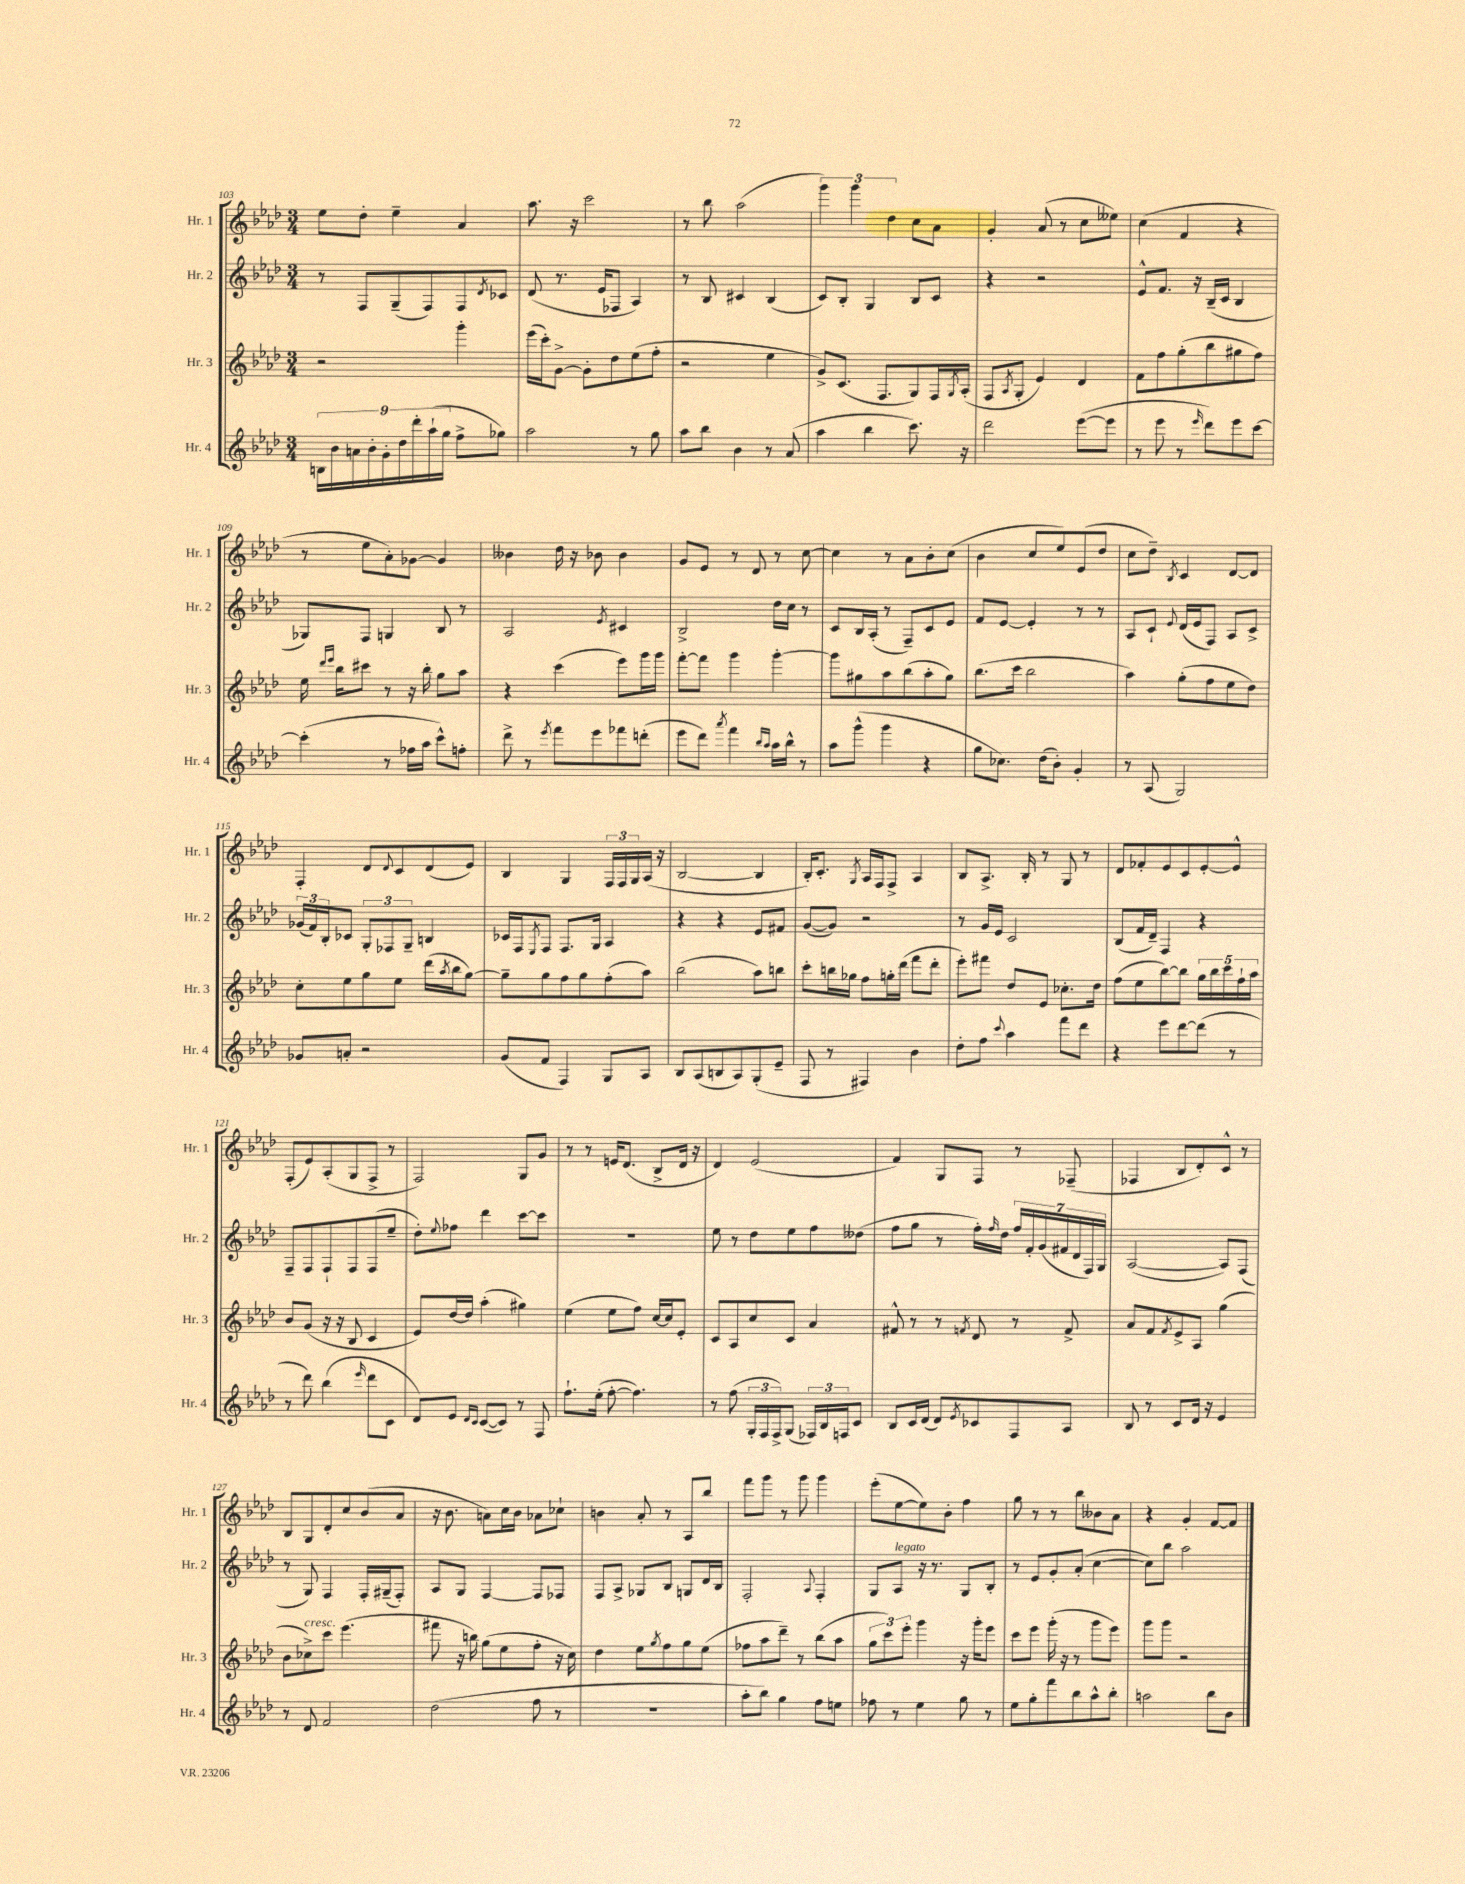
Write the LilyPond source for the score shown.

<<
\new StaffGroup <<
\new Staff = "s0" \with { instrumentName = "Hr. 1" shortInstrumentName = "Hr. 1" } {
    \clef treble \key aes \major \numericTimeSignature \time 3/4
    ees''8 des''8-. ees''4-- aes'4 |
    aes''8. r16 c'''2 |
    r8 bes''8 aes''2( |
    \tuplet 3/2 { g'''4) g'''4 des''4 } c''8 aes'8 |
    g'4-. aes'8( r8 c''8 eeses''8) |
    c''4( f'4 r4 |
    r8 ees''8 aes'8-.) ges'8~ ges'4 |
    beses'4 des''16 r16 bes'8 bes'4 |
    g'8 ees'8 r8 des'8 r8 c''8~ |
    c''4 r8 aes'8 bes'8-. c''8( |
    bes'4 c''8 ees''8) ees'8( des''8 |
    c''8 des''8--) \acciaccatura { bes8 } c'4 des'8~ des'8 |
    f4-. des'8 \appoggiatura { des'8 } c'8 des'8( ees'8) |
    bes4 g4 \tuplet 3/2 { f16 f16 g16 } aes16( r16 |
    bes2~ bes4 |
    bes16-.) c'8.-. \acciaccatura { g8 } aes16 f16 f8-> aes4 |
    bes8 aes8.-> bes16-. r8 g8 r8 |
    des'8 fes'8-. ees'8 c'8 ees'8~-. ees'8-^ |
    f8-.( ees'8) aes8-.( g8 f8-> r8 |
    f2) g8 g'8 |
    r8 r8 e'16 des'8.( bes8-> des'16 r16 |
    des'4) ees'2( |
    f'4) g8 f8 r8 fes8--( |
    fes4 bes8 des'8-.) c'8-^ r8 |
    bes8 g8 des'8-. c''8 bes'8( aes'8 |
    r16 bes'8. a'8) c''16 bes'16 aes'8 ces''8-! |
    b'4 aes'8-. r8 aes8 bes''8 |
    f'''8 g'''8 r8 g'''8 g'''4 |
    ees'''8-.( ees''8~ ees''8) bes'8-. f''4 |
    g''8 r8 r8 bes''8 beses'8 aes'8 |
    r4 g'4-. f'8~ f'8 \bar "|." |
}
\new Staff = "s1" \with { instrumentName = "Hr. 2" shortInstrumentName = "Hr. 2" } {
    \clef treble \key aes \major \numericTimeSignature \time 3/4
    r8 f8 g8--( f8) f8 \acciaccatura { des'8 } ces'8 |
    des'8( r8. ees'16 fes8 aes4) |
    r8 bes8 cis'4 bes4( |
    c'8) bes8-. g4 bes8 c'8 |
    r4 r2 |
    ees'8-^ f'8. r16 bes16--( c'16 bes4 |
    ges8) f8 g4 bes8 r8 |
    aes2 \acciaccatura { ees'8 } cis'4 |
    bes2-> des''16 c''16 r8 |
    c'8 bes16 aes16-.( r8 f8--) c'8 ees'8 |
    f'8 ees'8~ ees'4-. r8 r8 |
    aes8 c'8-! \appoggiatura { ees'8 } des'16( ees'16 f8) aes8 c'8-> |
    \tuplet 3/2 { ges'16( f'16) bes16-. } ces'8 \tuplet 3/2 { g8-. fes8 g8-- } b4 |
    ces'16 f16 \acciaccatura { ees8 } f8 f8. g16 aes4 |
    r4 r4 ees'8 fis'8 |
    g'8~( g'8) r2 |
    r8 g'16 ees'16 c'2 |
    bes8( f'16 des'16--) f4 r4 |
    f8-- f8 f8-! f8 f8( ees''8-- |
    des''8-.) \appoggiatura { ees''8 } fes''8 des'''4 c'''8~ c'''8 |
    R2. |
    ees''8 r8 des''8 ees''8 f''8 deses''8( |
    f''8 g''8 r8 f''16-.) \grace { f''16 } des''16 \tuplet 7/4 { f''16 f'16-. g'16( fis'16 des'16 f16) g16 } |
    aes2~( aes8) f8( |
    r8 g8) f4 f16-. gis16--( f8-.) |
    aes8 g8 f4~ f8 fes8 |
    f8 aes8-> ges8 bes8 g8 des'16 bes16 |
    f2-. \appoggiatura { aes8 } f4-. |
    g8 aes8^\markup { \italic "legato" } r16 r8. g8 bes8-. |
    r8 ees'8 g'8-. aes'8-.( c''4~ |
    c''8) bes''8 aes''2 \bar "|." |
}
\new Staff = "s2" \with { instrumentName = "Hr. 3" shortInstrumentName = "Hr. 3" } {
    \clef treble \key aes \major \numericTimeSignature \time 3/4
    r2 g'''4-. |
    ees'''16( c'''16-.) g'8~-> g'8-. des''8 ees''8( f''8-. |
    r2 ees''4 |
    g'8->) c'8.( f8. g8) f16 \acciaccatura { g8 } aes16-.( |
    f8 \acciaccatura { aes8 } g8-. ees'4) des'4 |
    f'8 f''8 g''8-.( bes''8 gis''8 f''8) |
    ees''16 \grace { des'''16 ees'''16 } bes''16 cis'''8 r8 r16 bes''16-. g''8 aes''8 |
    r4 c'''4( ees'''8) g'''16 g'''16 |
    f'''8~-. f'''8 g'''4 g'''4~-. |
    g'''8 gis''8 aes''8 bes''8( aes''8-. gis''8) |
    bes''8.( c'''16 bes''2 |
    aes''4) g''8-.( f''8 ees''8 des''8) |
    c''8-. ees''8 g''8 ees''8 des'''16( \acciaccatura { aes''8 } bes''16 g''8~) |
    g''8-- g''8 f''8 g''8 f''8-.( aes''8) |
    bes''2( aes''8) b''8 |
    c'''8-. b''16 ges''16 f''8 g''16-. des'''16( f'''8 des'''8-. |
    ees'''8-.) fis'''8 des''8 ees'8 ces''8.-. des''16 |
    f''8( ees''8 bes''8~) bes''8 \tuplet 5/4 { g''16 bes''16 c'''16 f''16-! aes''16 } |
    bes'8 g'8( r16 r16 bes8 c'4 |
    ees'8) des''16~ des''16 aes''4-.( gis''4) |
    ees''4( ees''8 f''8) c''16~ c''16 ees'8-. |
    c'8 aes8 c''8 c'8 aes'4 |
    fis'8-^ r8 r8 \acciaccatura { f'8 } des'8 r8 f'8-> |
    aes'8 f'8 \acciaccatura { f'8 } ees'8-> aes8 g''4( |
    bes'8 ces''8->^\markup { \italic "cresc." }) c'''8 ees'''4.( |
    fis'''8 r16 b''16) g''8( ees''8 f''8-. r16 c''16) |
    des''4 ees''8 \acciaccatura { g''8 } f''8 g''8 ees''8( |
    fes''8 aes''8 des'''8--) r8 bes''8( aes''8 |
    \tuplet 3/2 { g''8 c'''8) ees'''8-. } g'''4 r16 g'''16-. ees'''8 |
    c'''8 ees'''8 g'''16-.( r16 r8 g'''8 ees'''8) |
    g'''8 g'''8 r2 \bar "|." |
}
\new Staff = "s3" \with { instrumentName = "Hr. 4" shortInstrumentName = "Hr. 4" } {
    \clef treble \key aes \major \numericTimeSignature \time 3/4
    \tuplet 9/8 { b16 bes'16 a'16 bes'16-. g'16-. des''16 des'''16-. aes''16-!( g''16 } f''8-> ges''8) |
    aes''2 r8 g''8 |
    aes''8 bes''8 bes'4 r8 aes'8( |
    aes''4 bes''4 c'''8.) r16 |
    des'''2 ees'''8~( ees'''8 |
    r8 ees'''8 r8 \grace { ees'''16 } des'''8) ees'''8 c'''8~ |
    c'''4-.( r8 fes''16 aes''16 c'''8-^) f''8-. |
    des'''8-> r8 \acciaccatura { ees'''8 } f'''8 ees'''8 fes'''8 d'''8-.( |
    ees'''8 des'''8) \acciaccatura { aes'''8 } f'''4 \grace { bes''16 aes''16 } aes''16 bes''16-^ r8 |
    aes''8 g'''8-^( g'''4 r4 |
    g''8 ces''8.) des''16( bes'8-.) g'4-. |
    r8 aes8( g2) |
    ges'8 a'8-. r2 |
    g'8( f'8 f4) g8 aes8 |
    bes8 aes8( b8 aes8) g8-.( ees'8-- |
    f8 r8 fis4) bes'4 |
    des''8-. f''8 \appoggiatura { c'''8 } aes''4 f'''8 des'''8 |
    r4 ees'''8 des'''8~ des'''8( r8 |
    r8 des'''8) bes''4( \grace { ees'''16 } des'''8 c'8 |
    des'8) ees'8 \grace { des'16 c'16 } c'8~( c'8) r8 f8 |
    f''8.-! ees''16-.( f''8~-. f''4.) |
    r8 f''8( \tuplet 3/2 { g16-. f16 f16->) } g8( \tuplet 3/2 { fes16) bes16 f16 } c'8 |
    bes8 c'16 des'16( des'8) \acciaccatura { ees'8 } ces'8 f8 aes8 |
    bes8 r8 c'8 des'16 r16 ees'4 |
    r8 des'8 f'2 |
    des''2( f''8 r8 |
    R2. |
    aes''8-. bes''8) g''4 f''8 e''8 |
    fes''8 r8 ees''4 g''8 r8 |
    ees''8 g''8-. f'''8 bes''8 aes''8-^ bes''8-. |
    a''2 bes''8 bes'8 \bar "|." |
}
>>
>>
\layout { \context { \Score currentBarNumber = #103 } }
